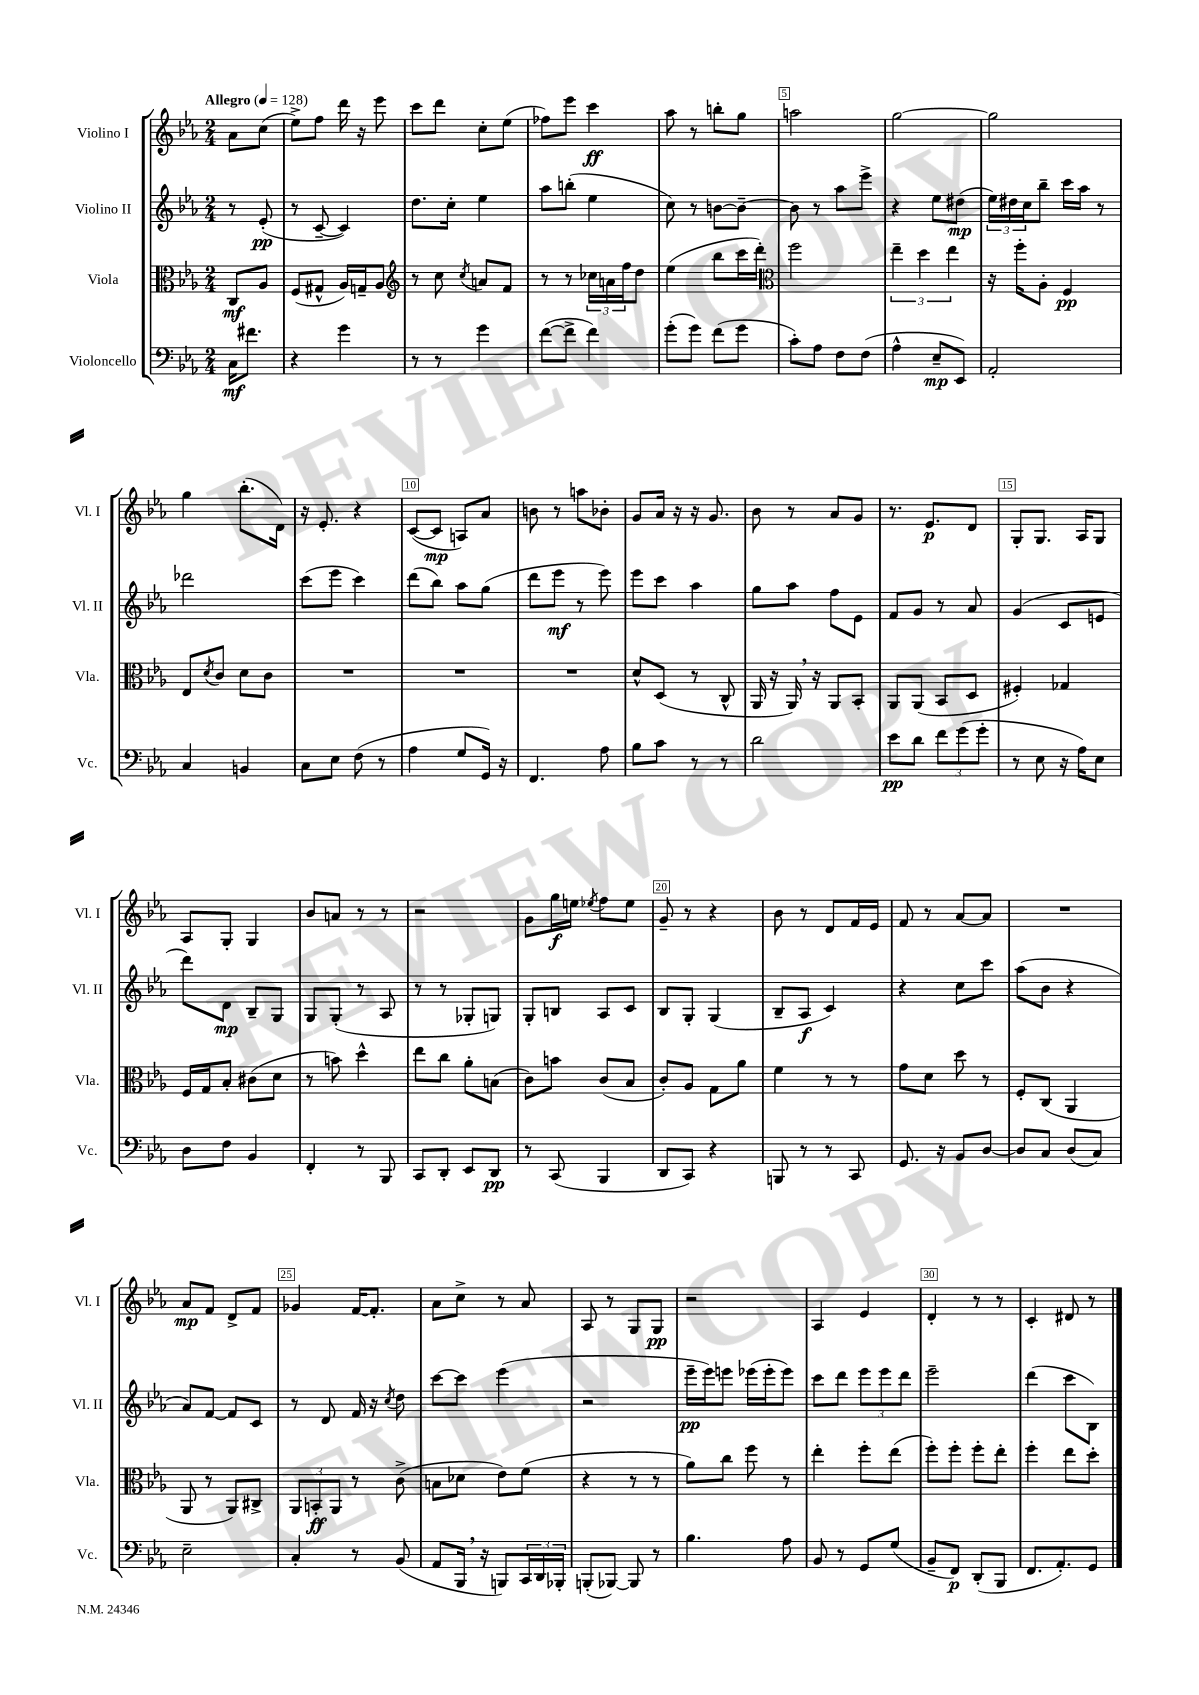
<<
\new StaffGroup <<
\new Staff = "s0" \with { instrumentName = "Violino I" shortInstrumentName = "Vl. I" } {
    \clef treble \key ees \major \numericTimeSignature \time 2/4 \partial 4 \tempo "Allegro" 4 = 128
    aes'8 c''8( |
    ees''8->) f''8 d'''16 r16 ees'''8 |
    c'''8 d'''8 c''8-. ees''8( |
    fes''8) ees'''8 c'''4\ff |
    aes''8 r8 b''8-. g''8 |
    a''2 |
    g''2~ |
    g''2 |
    g''4 bes''8.-.( d'16) |
    r16 ees'8.-. r4 |
    c'8~( c'8\mp a8) aes'8 |
    b'8 r8 a''8 bes'8-. |
    g'8 aes'16 r16 r16 g'8. |
    bes'8 r8 aes'8 g'8 |
    r8. ees'8.\p d'8 |
    g8-. g8. aes16 g8 |
    aes8 g8-. g4 |
    bes'8 a'8 r8 r8 |
    r2 |
    g'8 g''16\f e''16 \acciaccatura { ees''8 } f''8 ees''8 |
    g'8-- r8 r4 |
    bes'8 r8 d'8 f'16 ees'16 |
    f'8 r8 aes'8~ aes'8 |
    R2 |
    aes'8\mp f'8 d'8-> f'8 |
    ges'4 f'16~ f'8.-. |
    aes'8 c''8-> r8 aes'8 |
    aes8 r8 g8 g8\pp |
    r2 |
    aes4 ees'4 |
    d'4-. r8 r8 |
    c'4-. dis'8 r8 \bar "|." |
}
\new Staff = "s1" \with { instrumentName = "Violino II" shortInstrumentName = "Vl. II" } {
    \clef treble \key ees \major \numericTimeSignature \time 2/4 \partial 4
    r8 ees'8-.\pp( |
    r8 c'8~-- c'4) |
    d''8. c''16-. ees''4 |
    aes''8 b''8-.( ees''4 |
    c''8) r8 b'8~ b'8~-- |
    b'8 r8 aes''8 ees'''8-> |
    r4 ees''8 dis''8\mp( |
    \tuplet 3/2 { ees''16) dis''16 c''16 } bes''8-- c'''16 aes''16 r8 |
    des'''2 |
    c'''8( ees'''8 c'''4) |
    d'''8( bes''8) aes''8 g''8( |
    d'''8 ees'''8\mf r8 ees'''8) |
    ees'''8 c'''8 aes''4 |
    g''8 aes''8 f''8 ees'8 |
    f'8 g'8 r8 aes'8 |
    g'4( c'8 e'8 |
    d'''8) d'8\mp bes8-- g8 |
    g8 g8-.( r8 aes8 |
    r8 r8 ges8-. g8) |
    g8-. b8 aes8 c'8 |
    bes8 g8-. g4( |
    bes8-- aes8\f c'4) |
    r4 c''8 c'''8 |
    aes''8( bes'8 r4 |
    aes'8) f'8~ f'8 c'8 |
    r8 d'8 f'16 r16 \acciaccatura { c''8 } d''8 |
    c'''8~ c'''8 ees'''4( |
    r2 |
    ees'''16--\pp ees'''16) e'''8 ees'''16( ees'''16-. ees'''8) |
    c'''8 d'''8 \tuplet 3/2 { ees'''8 ees'''8 d'''8 } |
    ees'''2-- |
    d'''4( c'''8 bes8) \bar "|." |
}
\new Staff = "s2" \with { instrumentName = "Viola" shortInstrumentName = "Vla." } {
    \clef alto \key ees \major \numericTimeSignature \time 2/4 \partial 4
    c8\mf aes8 |
    f8( gis8-^ aes16) g16-- aes8 |
    \clef treble r8 c''8 \acciaccatura { c''8 } a'8 f'8 |
    r8 r8 \tuplet 3/2 { ces''16 a'16 f''16 } d''8 |
    ees''4( bes''8 c'''16 d'''16-.) |
    \clef alto f''2 |
    \tuplet 3/2 { ees''4-- d''4 ees''4 } |
    r16 f''16-. aes8-. f4\pp |
    ees8 \acciaccatura { d'8 } c'8 d'8 c'8 |
    R2 |
    R2 |
    R2 |
    d'8-^ d8( r8 c8-^ |
    aes,16 r16 aes,16) \breathe r16 aes,8 bes,8-. |
    aes,8 aes,8( bes,8 d8 |
    fis4-.) ges4 |
    f16 g16 bes8-. cis'8( d'8 |
    r8 b'8) d''4-^ |
    ees''8 c''8 aes'8-. b8( |
    c'8) b'8 c'8( bes8 |
    c'8-.) aes8 g8 aes'8 |
    f'4 r8 r8 |
    g'8 d'8 d''8 r8 |
    f8-. c8( aes,4 |
    aes,8 r8 aes,8) cis8-> |
    \tuplet 3/2 { aes,8 b,8-.\ff aes,8 } r8 c'8->( |
    b8 des'8 ees'8) f'8( |
    r4 r8 r8 |
    aes'8) c''8 f''8 r8 |
    ees''4-. f''8-. ees''8( |
    f''8-.) f''8-. f''8-. ees''8-. |
    f''4-. ees''8 d''8-. \bar "|." |
}
\new Staff = "s3" \with { instrumentName = "Violoncello" shortInstrumentName = "Vc." } {
    \clef bass \key ees \major \numericTimeSignature \time 2/4 \partial 4
    c16\mf fis'8. |
    r4 g'4 |
    r8 r8 g'4 |
    f'8~( f'8-> f'4) |
    g'8-.( g'8) f'8( g'8 |
    c'8-.) aes8 f8 f8( |
    aes4-^ ees8--\mp ees,8) |
    aes,2-. |
    c4 b,4 |
    c8 ees8 f8( r8 |
    aes4 g8 g,16) r16 |
    f,4. aes8 |
    bes8 c'8 r8 r8 |
    d'2 |
    ees'8\pp d'8 \tuplet 3/2 { f'8 g'8( g'8-. } |
    r8 ees8 r16 aes16) ees8 |
    d8 f8 bes,4 |
    f,4-. r8 bes,,8 |
    c,8 d,8-. ees,8 d,8\pp |
    r8 c,8( bes,,4 |
    d,8 c,8) r4 |
    b,,8 r8 r8 c,8 |
    g,8. r16 bes,8 d8~ |
    d8 c8 d8( c8) |
    ees2-- |
    c4-. r8 bes,8( |
    aes,8 bes,,16 \breathe r16 b,,8) \tuplet 3/2 { c,16 d,16 bes,,16-. } |
    b,,8-.( bes,,8~) bes,,8 r8 |
    bes4. aes8 |
    bes,8 r8 g,8 g8( |
    bes,8-- f,8\p) d,8-.( bes,,8 |
    f,8. aes,8.-.) g,8 \bar "|." |
}
>>
>>
\layout { \context { \Score \override BarNumber.break-visibility = ##(#f #t #t) barNumberVisibility = #(every-nth-bar-number-visible 5) \override BarNumber.stencil = #(make-stencil-boxer 0.1 0.3 ly:text-interface::print) } }
